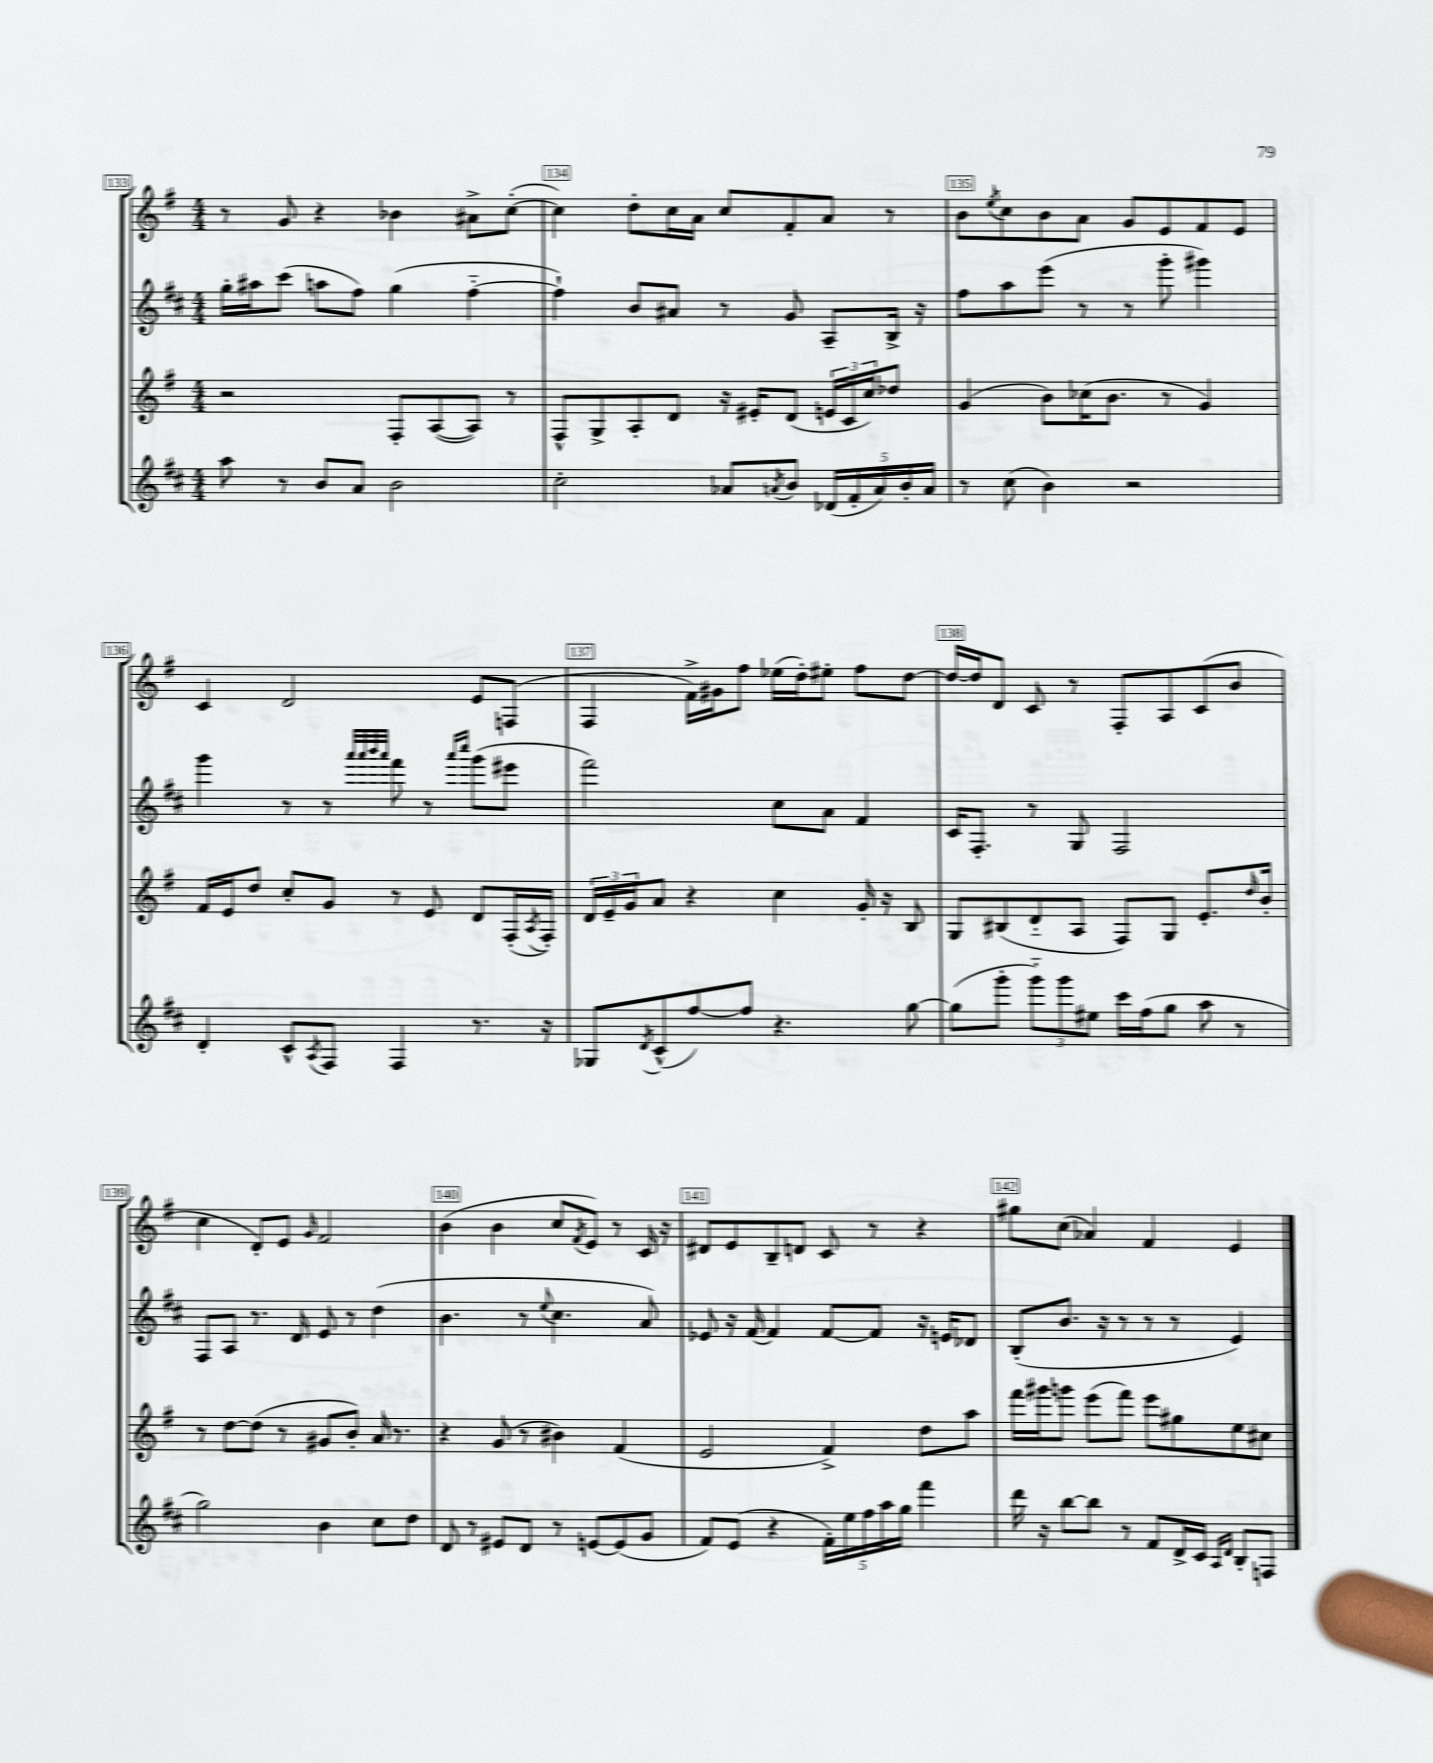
<<
\new StaffGroup <<
\new Staff = "s0" {
    \clef treble \key g \major \numericTimeSignature \time 4/4
    r8 g'8 r4 bes'4 ais'8-> c''8~-.( |
    c''4) d''8-. c''16 a'16 c''8 fis'8-. a'8 r8 |
    b'8 \acciaccatura { e''8 } c''8 b'8 a'8 g'8 e'8 fis'8 e'8 |
    c'4 d'2 e'8 f8( |
    fis4 fis'16->) gis'16 fis''8 ees''16( d''16-.) eis''8-. fis''8 d''8~ |
    d''16~ d''16 d'8 c'8 r8 fis8-. a8 c'8( b'8 |
    c''4 d'8-.) e'8 \grace { g'16 } fis'2 |
    b'4( b'4 c''8 \acciaccatura { fis'8 } e'8) r8 c'16 r16 |
    dis'8 e'8 b8-- d'8 c'8 r8 r4 |
    gis''8 c''8( aes'4) fis'4 e'4 \bar "|." |
}
\new Staff = "s1" {
    \clef treble \key d \major \numericTimeSignature \time 4/4
    g''16-. ais''16 cis'''8( a''8 fis''8) g''4( fis''4~-_ |
    fis''4-!) b'8 ais'8 r8 g'8 a8-- b16-> r16 |
    fis''8 a''8 e'''8( r8 r8 g'''8-. gis'''4) |
    g'''4 r8 r8 \grace { a'''32 a'''32 b'''32 a'''32 } fis'''8 r8 \grace { a'''16 cis''''16 } g'''8( eis'''8 |
    fis'''2) cis''8 a'8 fis'4 |
    cis'16 fis8.-. r8 g8 fis2 |
    fis8 a8 r8. d'16 e'8 r8 d''4( |
    b'4. r8 \appoggiatura { e''8 } cis''4. a'8) |
    ees'8 r16 fis'16~ fis'4 fis'8~ fis'8 r16 e'16 des'8 |
    b8-.( b'8. r16 r8 r8 r8 e'4) \bar "|." |
}
\new Staff = "s2" {
    \clef treble \key g \major \numericTimeSignature \time 4/4
    r2 fis8-. a8~( a8) r8 |
    fis8-^ g8-> a8-. d'8 r16 eis'16-. d'8( \tuplet 3/2 { e'16 c'16 c''16) } des''8 |
    g'4( b'8) ces''16( b'8. r8 g'4) |
    fis'16 e'16 d''8 c''8-. g'8 r8 e'8 d'8 fis16-.( \acciaccatura { a8 } fis16-.) |
    \tuplet 3/2 { d'16 e'16-- g'16 } a'8 r4 c''4 g'16-. r16 b8 |
    g8 bis8( d'8-_ a8 fis8) g8 e'8.-. \grace { d''16 } b'16-. |
    r8 d''8~ d''8( r8 gis'8 b'8-.) a'16 r8. |
    r4 g'8( r8 bis'4) fis'4( |
    e'2 fis'4->) d''8 a''8 |
    fis'''16 gis'''16 g'''8 e'''8( fis'''8) e'''8 gis''8 e''8 cis''8 \bar "|." |
}
\new Staff = "s3" {
    \clef treble \key d \major \numericTimeSignature \time 4/4
    a''8 r8 b'8 a'8 b'2 |
    cis''2-. aes'8 \acciaccatura { a'8 } b'8 \tuplet 5/4 { des'16( fis'16-. a'16) b'16-. a'16 } |
    r8 cis''8( b'4) r2 |
    d'4-. cis'8-^ \acciaccatura { a8 } fis8 fis4 r8. r16 |
    ges8 \acciaccatura { d'8 } cis'8-^( fis''8~) fis''8 r4. g''8~ |
    g''8( g'''8-. \tuplet 3/2 { g'''8-_) g'''8 eis''8 } cis'''16 fis''16( g''8 a''8 r8 |
    g''2) b'4 cis''8 d''8 |
    d'8 r8 eis'8 d'8 r8 e'8~ e'8( g'8 |
    fis'8) e'8( r4 \tuplet 5/4 { fis'16-.) e''16 fis''16 a''16 g''16 } fis'''4 |
    d'''16 r16 b''8~ b''8 r8 fis'8 d'16-> cis'16 \grace { a16 d'16 } b8-. f8 \bar "|." |
}
>>
>>
\layout { \context { \Score currentBarNumber = #133 \override BarNumber.break-visibility = ##(#f #t #t) barNumberVisibility = #all-bar-numbers-visible \override BarNumber.stencil = #(make-stencil-boxer 0.1 0.3 ly:text-interface::print) } }
